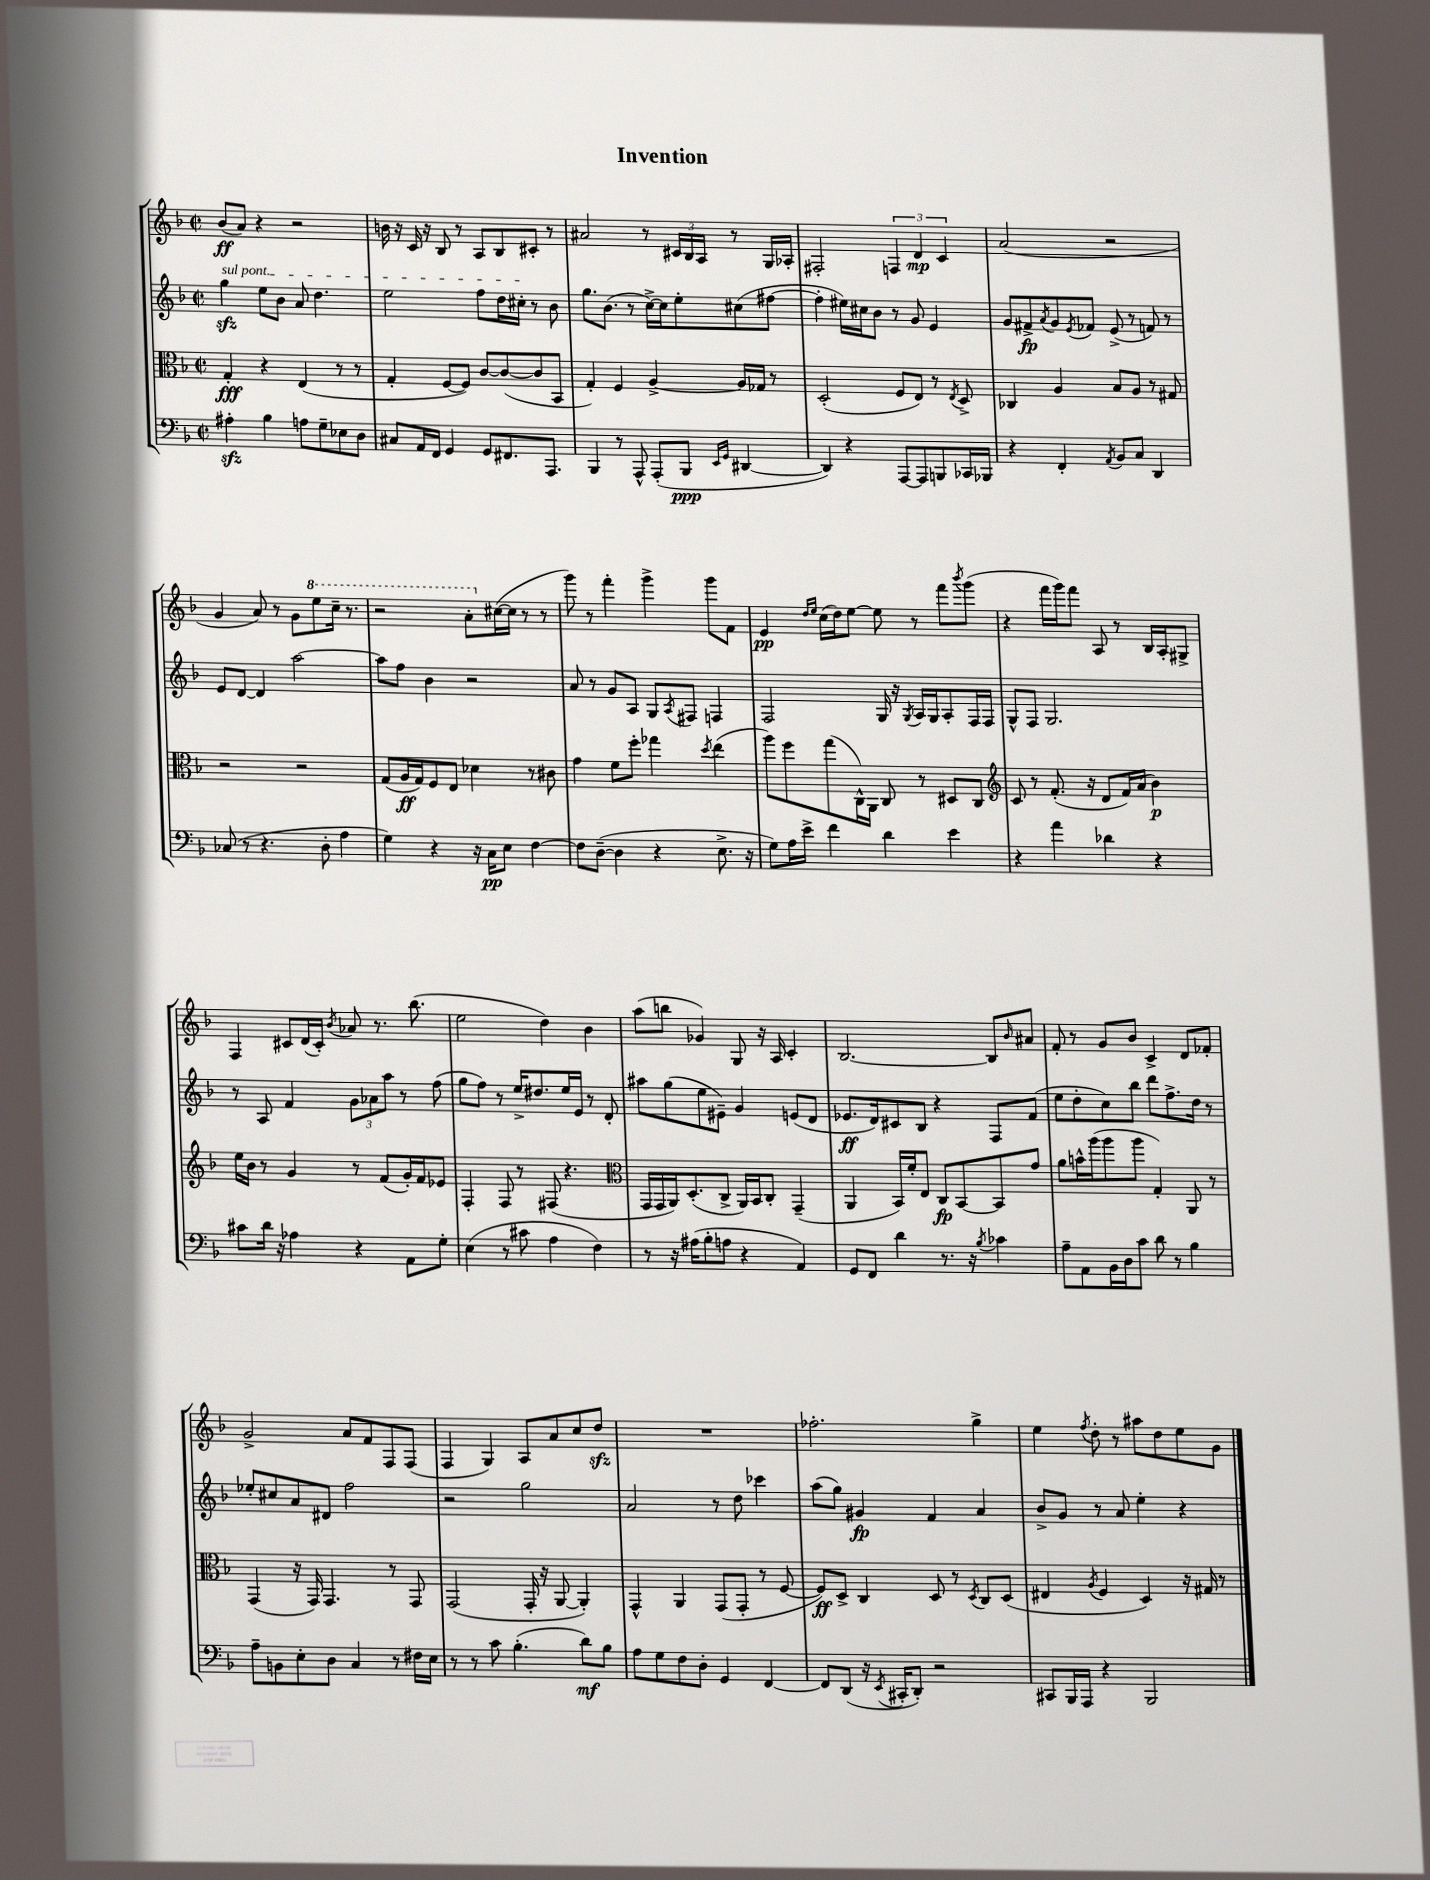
\header { title = "Invention" }
<<
\new StaffGroup <<
\new Staff = "s0" {
    \clef treble \key f \major \defaultTimeSignature \time 2/2
    bes'8\ff( a'8) r4 r2 |
    b'16 r16 c'16 r16 bes8 r8 a8 bes8 cis'8-. r8 |
    ais'2 r8 \tuplet 3/2 { cis'16 bes16 a16 } r8 g16 aes16-. |
    fis2-. \tuplet 3/2 { f4 d'4\mp c'4 } |
    a'2( r2 |
    g'4 a'8) r8 g'8 \ottava #1 e'''8 c'''16-- r8. |
    r2 a''8-. \ottava #0 cis''16~( cis''16 r8 r8 |
    g'''8) r8 f'''4-. g'''4-> g'''8 f'8 |
    e'4\pp \grace { d''16 e''16 } c''16( d''16) e''8~ e''8 r8 f'''8 \acciaccatura { bes'''8 } g'''8( |
    r4 f'''16 g'''16) f'''8 a8 r8 bes16 a16-. gis8-> |
    f4 cis'8 d'16( cis'16-.) \acciaccatura { bes'8 } aes'8 r8. bes''8.( |
    e''2 d''4) bes'4 |
    a''8( b''8 ges'4) g8 r16 a16 c'4-. |
    bes2.~ bes8 \grace { bes'16 } ais'8 |
    f'8-. r8 g'8 bes'8 c'4-> d'8 fes'8-. |
    g'2-> a'8 f'8 f8 f8( |
    f4 g4) a8 a'8 c''8 d''8\sfz |
    R1 |
    fes''2.-. g''4-> |
    e''4 \acciaccatura { f''8 } d''8-. r8 ais''8 d''8 e''8 g'8 \bar "|." |
}
\new Staff = "s1" {
    \clef treble \key f \major \defaultTimeSignature \time 2/2
    \once \override TextSpanner.bound-details.left.text = \markup { \italic "sul pont." } g''4\sfz\startTextSpan e''8 bes'8 a'8 d''4. |
    e''2 f''8 d''16 cis''16-.\stopTextSpan r8 bes'8 |
    g''8. bes'8.( r8 c''16~->) c''16 e''8-. cis''8( fis''8~ |
    fis''4-. eis''16) cis''16 bes'8 r8 g'8 e'4 |
    g'8 fis'8->\fp \acciaccatura { a'8 } g'8 \acciaccatura { e'8 } fes'8 e'8->( r8 f'8) r8 |
    e'8 d'8~ d'4 a''2~ |
    a''8 f''8 bes'4 r2 |
    a'8 r8 g'8 a8 g8 \acciaccatura { a8 } fis8 f4 |
    f2 g16 r16 \acciaccatura { g8 } a16 g16 a8-. f16 f16 |
    g8-^ f8 g2. |
    r8 a8 f'4 \tuplet 3/2 { g'8 aes'8 a''8 } r8 f''8( |
    g''8 f''8) r8 e''16-> dis''8. e''16 e'16 r8 d'8-. |
    ais''8 g''8( e''8 eis'8--) g'4 e'8( d'8 |
    ees'8.\ff d'16) cis'8 bes8 r4 f8 f'8( |
    e''8 d''8-. c''8) bes''8 d'''8 f''8.-> d''16 r8 |
    ees''8-. cis''8 a'8 dis'8 f''2 |
    r2 g''2 |
    a'2 r8 d''8 ces'''4 |
    a''8( g''8) gis'4\fp f'4 a'4 |
    bes'8-> g'8 r8 a'8 e''4-. r4 \bar "|." |
}
\new Staff = "s2" {
    \clef alto \key f \major \defaultTimeSignature \time 2/2
    g4-.\fff r4 e4( r8 r8 |
    g4-. f8~ f8) c'8~ c'8~( c'8 bes,8 |
    g4-.) f4 a4~-> a16 ges16 r8 |
    d2-.( f8 e8) r8 \acciaccatura { e8 } d8-> |
    ces4 a4 bes8 a8 r8 gis8 |
    r2 r2 |
    g8( a16\ff g16) f8 e8 des'4 r8 cis'8 |
    g'4 f'8 f''8-. ges''4 \acciaccatura { d''8 } e''4( |
    a''8) f''8 g''8( c16-^) a,16 c8 r8 dis8 c8 |
    \clef treble c'8 r8 f'8.-.( r16 d'8 f'16) a'16( bes'4\p) |
    e''16 bes'16 r8 g'4 r8 f'8( g'16-.) f'16 ees'8 |
    f4-. f8 r8 fis8( r4. |
    \clef alto g,16 g,16 a,16) d8.-.( c8-> a,16) bes,16 c8-. g,4--( |
    a,4 bes,16) f'16-. e8 c8\fp bes,8~ bes,8 g'8 |
    a'8 b'16-^ a''16( a''8 a''8 g4-.) a,8 r8 |
    g,4( r16 g,16) g,4. r8 g,8 |
    g,2( g,16-. r16 a,8~ a,4-.) |
    g,4-^ a,4 g,8( g,8-. r8 f8~ |
    f8\ff) d8-> c4 d8 r8 \acciaccatura { d8 } c8 d8( |
    eis4 \acciaccatura { a8 } f4 d4) r16 gis16 r8 \bar "|." |
}
\new Staff = "s3" {
    \clef bass \key f \major \defaultTimeSignature \time 2/2
    ais4-.\sfz bes4 a8 g8-- ees8 d8 |
    cis8 a,16 f,16 g,4 g,8 fis,8. a,,8. |
    bes,,4 r8 a,,8-^ a,,8-.( bes,,8\ppp \grace { e,16 g,16 } dis,4~ |
    dis,4) r4 a,,8~ a,,8 b,,8 ces,16 bes,,16 |
    r4 f,4-. \acciaccatura { a,8 } bes,8 c8 d,4 |
    ces8( r8 r4. d8-. a4 |
    g4) r4 r16 c16\pp e8 f4~ |
    f8 d8~--( d4 r4 e8.-> r16 |
    g8) a16 e'16-> f'4 d'4 e'4 |
    r4 a'4 des'4 r4 |
    cis'8 d'16 r16 aes4 r4 a,8 g8-. |
    e4( r8 cis'8 a4 f4) |
    r8 r16 ais16( bes8-. a8 r4 a,4) |
    g,8 f,8 d'4 r8. r16 \acciaccatura { bes8 } ces'4 |
    a8-- a,8 bes,16 d16 c'8 d'8 r8 bes4 |
    a8-- b,8 e8-. d8 c4 r8 fis16 e16 |
    r8 r8 c'8 bes4.-.( d'8\mf) bes8 |
    a8 g8 f8 d8-. g,4 f,4~ |
    f,8 d,8( r16 \acciaccatura { e,8 } cis,16-. d,8-.) r2 |
    cis,8 bes,,16 a,,16 r4 bes,,2 \bar "|." |
}
>>
>>
\layout { \context { \Score \remove "Bar_number_engraver" } }
